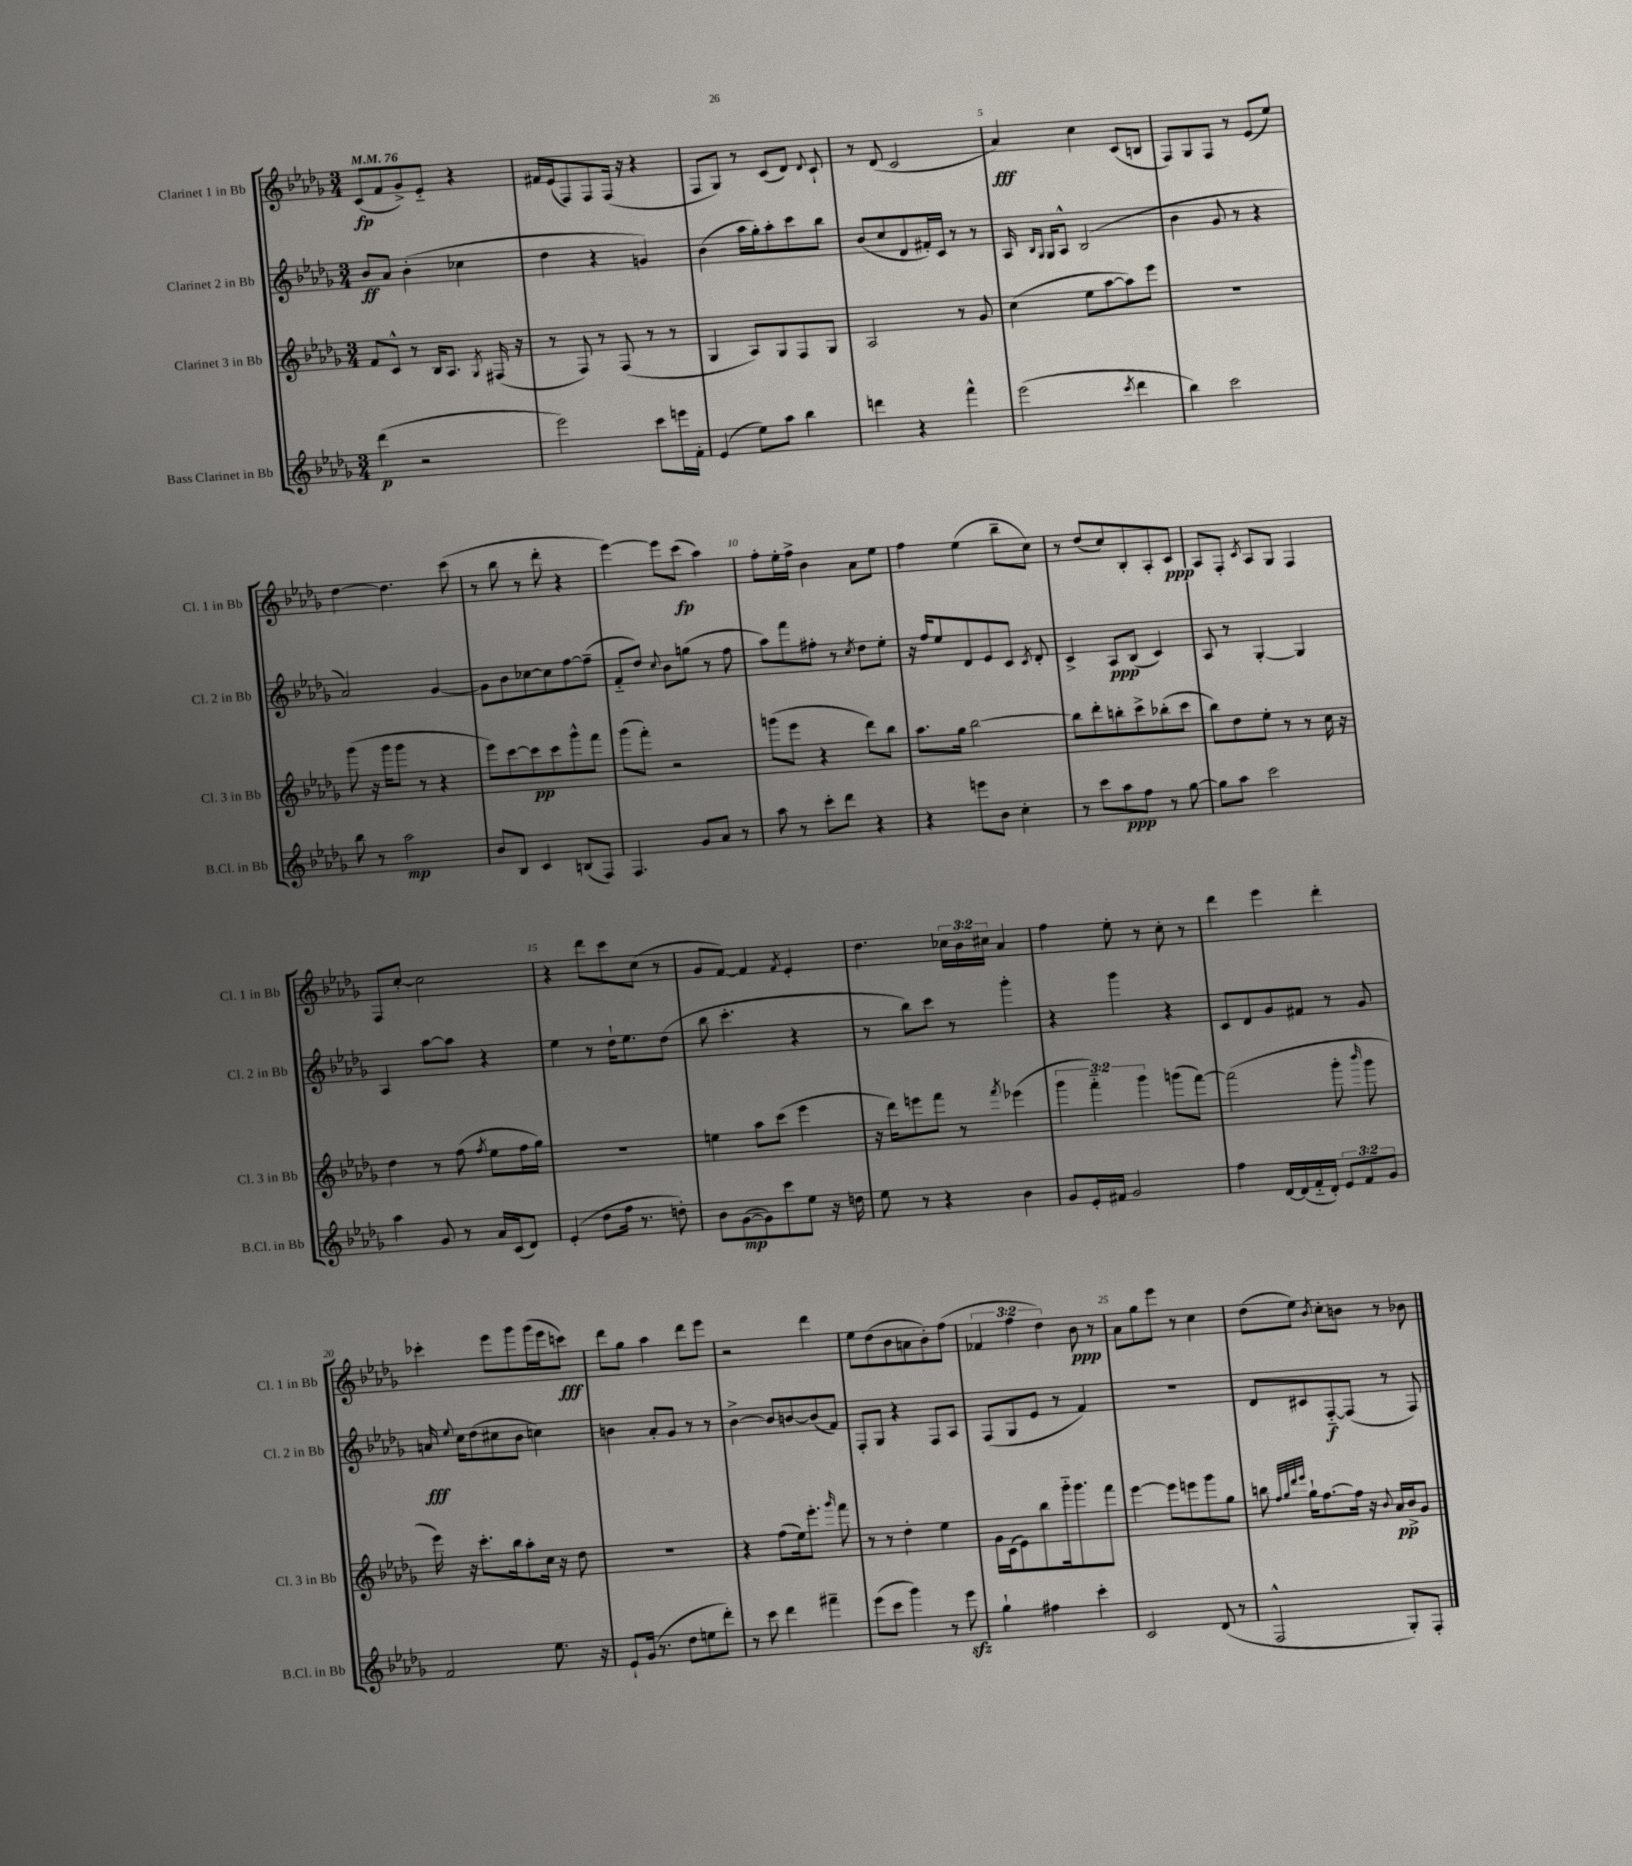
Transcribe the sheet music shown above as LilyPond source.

<<
\new StaffGroup <<
\new Staff = "s0" \with { instrumentName = "Clarinet 1 in Bb" shortInstrumentName = "Cl. 1 in Bb" } {
    \clef treble \key des \major \numericTimeSignature \time 3/4 \override Staff.TupletNumber.text = #tuplet-number::calc-fraction-text \tempo 4 = 76
    \autoBeamOff c'8[\fp( f'8 ges'8->) ees'8]-_ r4 |
    fis'16[ ees'16( f8) f8 f16]( r16 r4 |
    f8[ ges8]) r8 c'8[( des'8]) \appoggiatura { des'8 } c'8-! |
    r8 des'8( c'2 |
    aes'4\fff) c''4 c'8[( b8] |
    f8[) ges8 f8] r8 ees'8[( ees''8]) |
    des''4~ des''4. c'''8( |
    r8 bes''8 r8 des'''8-. r4 |
    ees'''4~) ees'''8[ c'''8]\fp( aes''4) |
    f''8[-. ees''16-. f''16]-> bes'4 aes'8[ ees''8] |
    f''4 ees''4( bes''8[-- c''8]) |
    r8 des''8[( c''8) bes8-. aes8-. c'8]\ppp |
    aes8[ f8]-. \acciaccatura { c'8 } aes8[ ges8] f4 |
    f8[ c''8]~-. c''2 |
    r4 des'''8[ c'''8 c''8]( r8 |
    ges'8[ f'8]~) f'4 \acciaccatura { f'8 } ees'4-. |
    des''4. \tuplet 3/2 { ces''16[ bes'16 cis''16] } aes'4 |
    f''4 ees''8-. r8 c''8-. r8 |
    des'''4 ees'''4 des'''4-. |
    ces'''4-. ees'''8[ ges'''8 ges'''16( ees'''16 c'''8]\fff) |
    des'''8[ ges''8] aes''4 des'''8[ ees'''8] |
    r2 des'''4 |
    ees''8[ des''8( bes'8 a'8 bes'8-.) f''8]( |
    \tuplet 3/2 { fes'4 f''4 des''4) } bes'8\ppp r8 |
    aes'8[ ges''8 ees'''8] r8 c''4 |
    des''8[( ees''8]) \acciaccatura { bes'8 } c''8[-. b'8] r8 bes'8 \bar "|." |
}
\new Staff = "s1" \with { instrumentName = "Clarinet 2 in Bb" shortInstrumentName = "Cl. 2 in Bb" } {
    \clef treble \key des \major \numericTimeSignature \time 3/4
    \autoBeamOff bes'8[\ff aes'8] bes'4-.( ces''4 |
    des''4 r4 g'4) |
    bes'4( aes''16[ ges''16-.) aes''8-. c'''8 bes''8] |
    bes'8[( c''8 des'8 fis'16-.) c'16] r8 r8 |
    aes16 \grace { bes16[ ges16] } ges16[ aes8]-^ bes2( |
    bes'4 ges'8 r8 r4 |
    aes'2) ges'4~ |
    ges'8[ bes'8 ces''8~ ces''8 f''8~ f''8]--( |
    f'8[-_ des''8]) \appoggiatura { c''8 } bes'8[ g''8]( r8 f''8 |
    aes''8[) f'''8 fis''8]-. r8 \acciaccatura { c''8 } des''8[ ees''8]-. |
    r16 f''16[ ees''8 des'8 ees'8 c'8] \acciaccatura { c'8 } des'8-. |
    c'4-> aes8[\ppp bes8]( c'4) |
    aes8 r8 ges4~-. ges4 |
    aes4 aes''8[~ aes''8] r4 |
    ees''4 r8 des''16[-! ees''8. des''8]( |
    bes''8 c'''4.-. r4 |
    r8 bes''8[) c'''8] r8 ges'''4-. |
    r4 ges'''4 r4 |
    c'8[ des'8 ges'8 fis'8] r8 ges'8 |
    a'16\fff \appoggiatura { ees''8 } c''16[ des''8( cis''8 bes'8] c''4) |
    b'4 aes'8[-. ges'8] r8 r8 |
    bes'4~-> bes'8[ b'8~ b'8( f'8]) |
    f8[-. ges8] r4 f8[ aes8] |
    f8[( ges8 ees'8] r8 f'4) |
    R2. |
    des'8[ cis'8 f8~-_\f f8]( r8 f8) \bar "|." |
}
\new Staff = "s2" \with { instrumentName = "Clarinet 3 in Bb" shortInstrumentName = "Cl. 3 in Bb" } {
    \clef treble \key des \major \numericTimeSignature \time 3/4 \override Staff.TupletNumber.text = #tuplet-number::calc-fraction-text
    \autoBeamOff f'8[ c'8]-^ r8 bes16[ aes8.] \acciaccatura { ges8 } fis16( r16 |
    r8 f8) r8 f8( r8 r8 |
    ges4 aes8[) ges8 f8 ges8] |
    aes2 r8 ges'8 |
    c''4( ees''8[ aes''8~ aes''8) ees'''8] |
    R2. |
    ges'''8( r16 ges'''16[ ges'''8] r8 r4 |
    ees'''8[) c'''8~ c'''8\pp c'''8 ges'''8-^ f'''8] |
    ges'''8[( f'''8]-.) r2 |
    g'''8[( ees'''8] r4 des'''8[) bes''8] |
    aes''8.[ ges''16] bes''2~ |
    bes''8[ des'''8-. b''8-. c'''8-> bes''8-.( c'''8] |
    bes''8[) des''8 ees''8]-. r8 r8 c''16 r16 |
    des''4 r8 f''8( \acciaccatura { f''8 } ees''8[ f''16 ges''16]) |
    R2. |
    e''4 aes''8[ c'''8]( ees'''4 |
    r16 des'''16[) e'''8 f'''8] r8 \acciaccatura { f'''8 } ees'''4( |
    \tuplet 3/2 { ges'''4 f'''4-_) ges'''4 } g'''8[( f'''8]~) |
    f'''2( ges'''8-. \grace { bes'''16 } ges'''8 |
    ees'''16) r16 c'''8.[-. bes''16 aes''8-. c''16] r16 des''8 |
    R2. |
    r4 f''8[( ees''16) ees'''8.]-. \grace { ges'''16 } f'''8 |
    r8 r8 des''4-. ees''4 |
    ges'16[ c'16( ees'8) bes''8 ges'''16-_ ges'''8. f'''8] |
    ees'''4~ ees'''8[ e'''8 ges'''8 ges''8] |
    b''8 \grace { f''32[ ges''32 des'''32 ees'''32] } ges''16[-! f''8.~ f''16] r16 \appoggiatura { bes'8 } aes'16[\pp bes'16-> ges'8] \bar "|." |
}
\new Staff = "s3" \with { instrumentName = "Bass Clarinet in Bb" shortInstrumentName = "B.Cl. in Bb" } {
    \clef treble \key des \major \numericTimeSignature \time 3/4 \override Staff.TupletNumber.text = #tuplet-number::calc-fraction-text
    \autoBeamOff des'''4\p( r2 |
    ees'''2) c'''8[ e'''16 f'16]-. |
    ees'4( ees''8[) aes''8] bes''4 |
    d'''4 r4 f'''4-^ |
    ees'''2( \acciaccatura { c'''8 } des'''4 |
    bes''4) c'''2 |
    bes''8 r8 aes''2\mp |
    bes'8[ bes8] c'4 b8[( f8]) |
    f4. ges'8[ aes'8] r8 |
    aes''8 r8 c'''8[-. des'''8] r4 |
    r4 e'''8[ bes'8] c''4-. |
    r8 c'''8[ aes''8\ppp f''8] r8 ges''8~ |
    ges''8[ aes''8] c'''2 |
    aes''4 ges'8 r8 aes'16[ c'16( des'8]) |
    ees'4-.( des''8[ f''16] r8. d''8-.) |
    bes'8[ ges'8~\mp( ges'8) c'''8 ees''8] r16 d''16 |
    ees''8 r8 r4 bes'4 |
    ges'8[ ees'16-. fis'16] ges'2 |
    f''4 des'16[~ des'16( f'16-_ des'16]-.) \tuplet 3/2 { ees'8[ f'8 ges'8] } |
    f'2 ees''8. r16 |
    ees'8[-! ges'16]( r8. des''8[ e''8 des'''8]-.) |
    r8 c'''8 des'''4 fis'''4-- |
    ees'''8[( c'''8] ges'''4) r8 ees'''8\sfz |
    ges''4-! fis''4 c'''4-. |
    c'2 des'8( r8 |
    f2-^ ges8[-.) f8]-. \bar "|." |
}
>>
>>
\layout { \context { \Score \override BarNumber.break-visibility = ##(#f #t #t) barNumberVisibility = #(every-nth-bar-number-visible 5) } }
